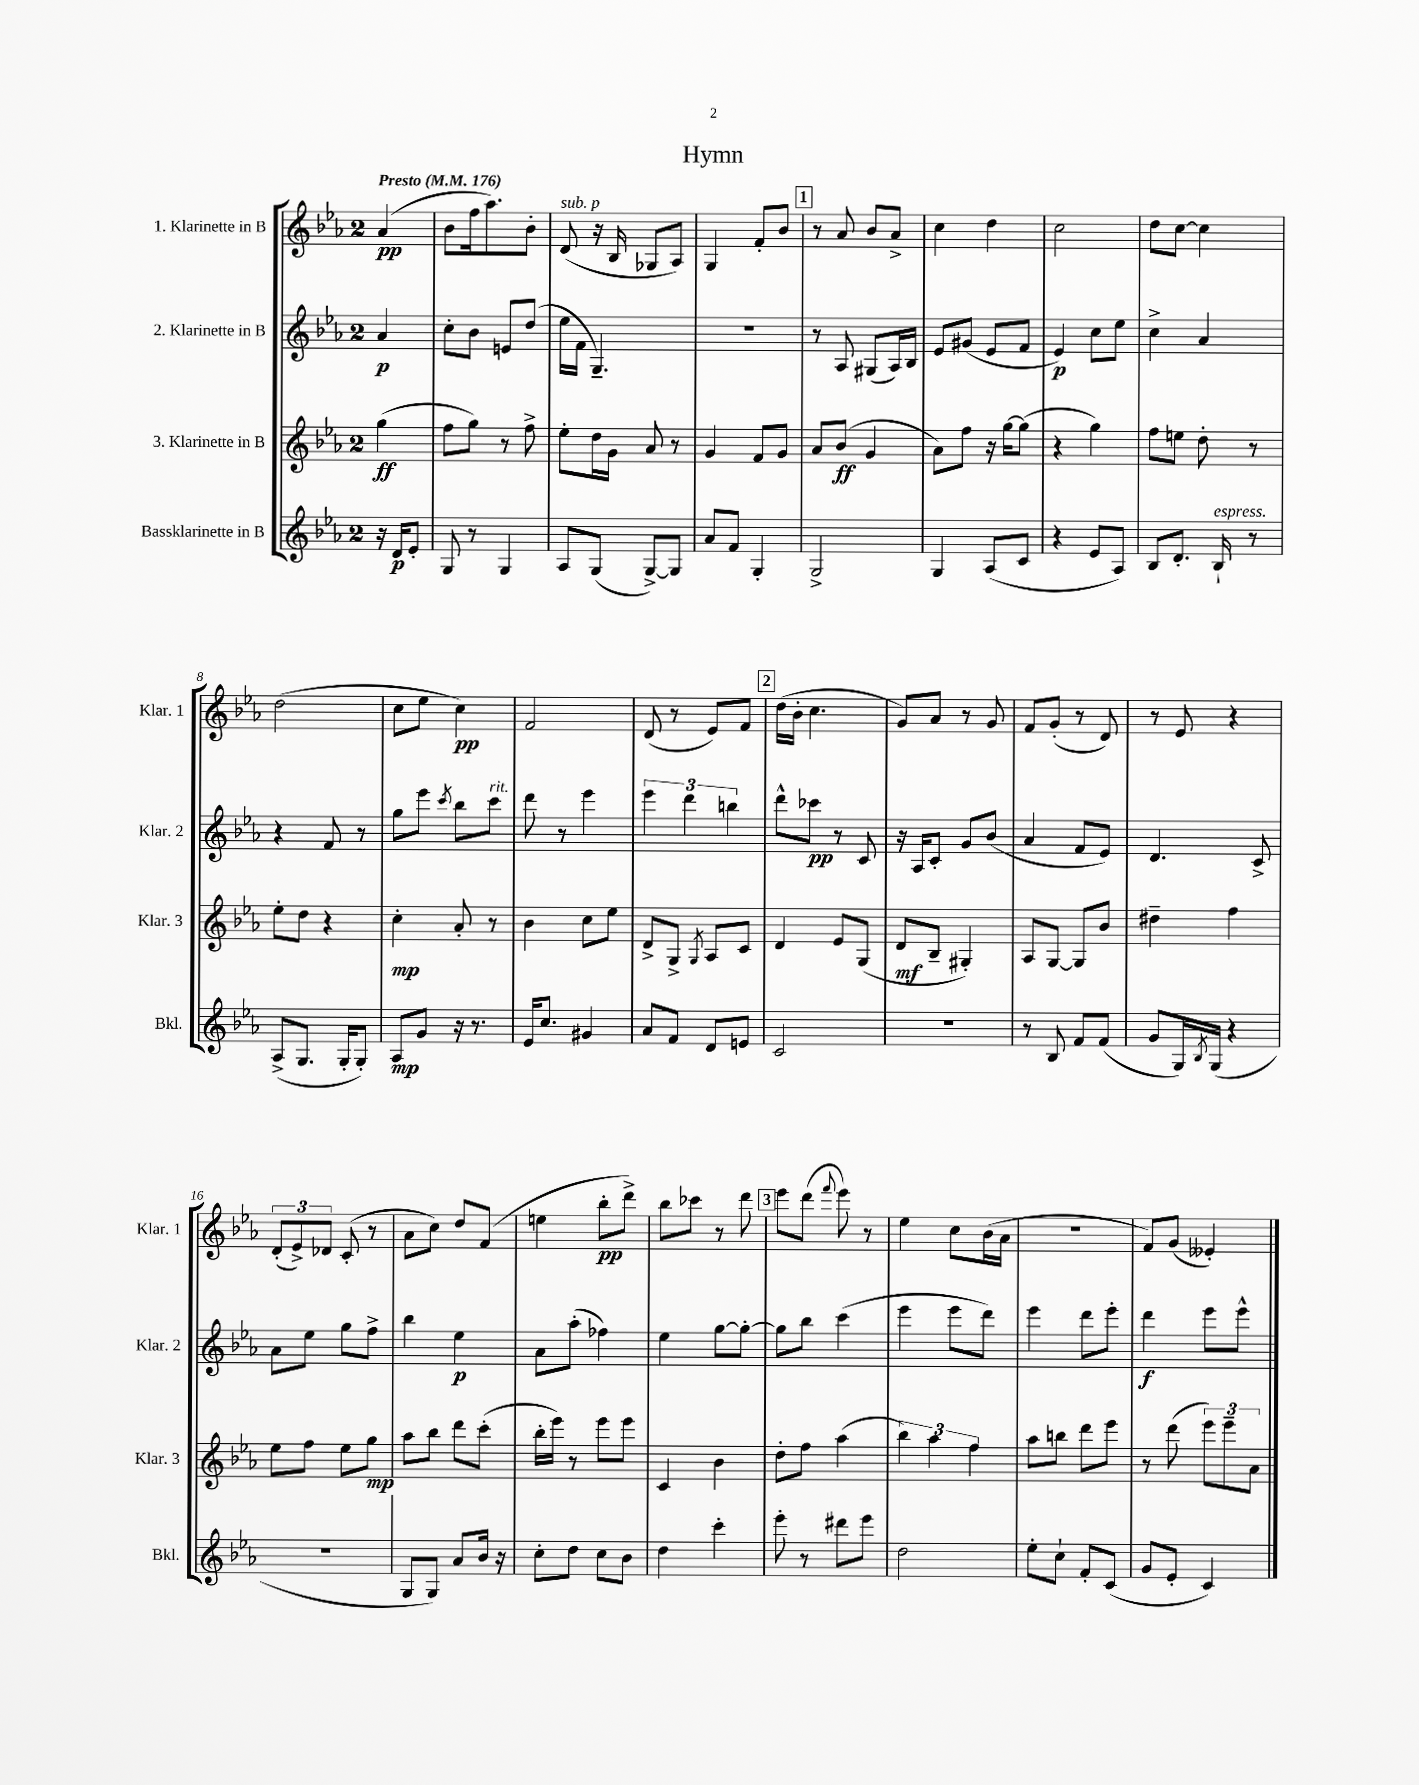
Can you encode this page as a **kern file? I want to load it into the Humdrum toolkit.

**kern	**dynam	**kern	**dynam	**kern	**dynam	**kern	**dynam
*part4	*part4	*part3	*part3	*part2	*part2	*part1	*part1
*staff4	*staff4	*staff3	*staff3	*staff2	*staff2	*staff1	*staff1
*I"Bassklarinette in B	*	*I"3. Klarinette in B	*	*I"2. Klarinette in B	*	*I"1. Klarinette in B	*
*I'Bkl.	*	*I'Klar. 3	*	*I'Klar. 2	*	*I'Klar. 1	*
*clefG2	*	*clefG2	*	*clefG2	*	*clefG2	*
*k[b-e-a-]	*	*k[b-e-a-]	*	*k[b-e-a-]	*	*k[b-e-a-]	*
*M2/4	*	*M2/4	*	*M2/4	*	*M2/4	*
*MM176	*	*MM176	*	*MM176	*	*MM176	*
=	=	=	=	=	=	=	=
!	!	!	!	!	!	!LO:TX:a:B:t=Presto	!
16r	.	(4gg\	ff	4a-/	p	(4a-/	pp
16d/KL	p	.	.	.	.	.	.
8e-'/J	.	.	.	.	.	.	.
=1	=1	=1	=1	=1	=1	=1	=1
8G/	.	8ff\L	.	8cc'\L	.	8b-\L	.
8r	.	8gg\J)	.	8b-\J	.	16ff\k	.
.	.	.	.	.	.	8.aa-\)	.
4G/	.	8r	.	8en/L	.	.	.
.	.	8ff^\	.	(8dd/J	.	8b-'\J	.
=2	=2	=2	=2	=2	=2	=2	=2
!	!	!	!	!	!	!LO:TX:a:i:t=sub. p	!
8A-/L	.	8ee-'\L	.	16ee-\LL	.	(8d/	.
.	.	.	.	16f\JJ	.	.	.
(8G/J	.	16dd\L	.	4.G~/)	.	16r	.
.	.	16g\JJ	.	.	.	16B-/	.
[8G^/L)	.	8a-/	.	.	.	8G-X/L	.
8G/J]	.	8r	.	.	.	8A-/J)	.
=3	=3	=3	=3	=3	=3	=3	=3
8a-/L	.	4g/	.	2r	.	4G/	.
8f/J	.	.	.	.	.	.	.
4G'/	.	8f/L	.	.	.	8f'/L	.
.	.	8g/J	.	.	.	8b-/J	.
!!LO:REH:place=s1:t=1
=4	=4	=4	=4	=4	=4	=4	=4
2G^/	.	8a-/L	.	8r	.	8r	.
.	.	(8b-/J	ff	8A-/	.	8a-/	.
.	.	4g/	.	(8G#X/L	.	8b-/L	.
.	.	.	.	16A-/L)	.	8a-^/J	.
.	.	.	.	16B-/JJ	.	.	.
=5	=5	=5	=5	=5	=5	=5	=5
4G/	.	8a-\L)	.	8e-/L	.	4cc\	.
.	.	8ff\J	.	(8g#X/J	.	.	.
(8A-/L	.	16r	.	8e-/L	.	4dd\	.
.	.	[16gg\KL	.	.	.	.	.
8c/J	.	(8gg\J]	.	8f/J	.	.	.
=6	=6	=6	=6	=6	=6	=6	=6
4r	.	4r	.	4e-/)	p	2cc\	.
8e-/L	.	4gg\)	.	8cc\L	.	.	.
8A-/J)	.	.	.	8ee-\J	.	.	.
=7	=7	=7	=7	=7	=7	=7	=7
8B-/L	.	8ff\L	.	4cc^\	.	8dd\L	.
8.d'/J	.	8een\J	.	.	.	[8cc\J	.
.	.	8dd'\	.	4a-/	.	4cc\]	.
!LO:TX:a:i:t=espress.	!	!	!	!	!	!	!
16B-`/	.	.	.	.	.	.	.
8r	.	8r	.	.	.	.	.
!!LO:LB:g=z
=8	=8	=8	=8	=8	=8	=8	=8
(8A-^/L	.	8ee-'\L	.	4r	.	(2dd\	.
8.G/J	.	8dd\J	.	.	.	.	.
.	.	4r	.	8f/	.	.	.
16G'/KL	.	.	.	.	.	.	.
8G'/J)	.	.	.	8r	.	.	.
=9	=9	=9	=9	=9	=9	=9	=9
8A-/L	mp	4cc'\	mp	8gg\L	.	8cc\L	.
8g/J	.	.	.	8eee-\J	.	8ee-\J	.
.	.	.	.	8qccc/	.	.	.
16r	.	8a-'/	.	8bb-\L	.	4cc\)	pp
8.r	.	.	.	.	.	.	.
!	!	!	!	!LO:TX:a:i:t=rit.	!	!	!
.	.	8r	.	8ccc\J	.	.	.
=10	=10	=10	=10	=10	=10	=10	=10
16e-/KL	.	4b-\	.	8ddd\	.	2f/	.
8.cc/J	.	.	.	.	.	.	.
.	.	.	.	8r	.	.	.
4g#X/	.	8cc\L	.	4eee-\	.	.	.
.	.	8ee-\J	.	.	.	.	.
=11	=11	=11	=11	=11	=11	=11	=11
8a-/L	.	8d^/L	.	6eee-\	.	(8d/	.
8f/J	.	8G^/J	.	.	.	8r	.
.	.	.	.	6ddd\	.	.	.
.	.	8qG/	.	.	.	.	.
8d/L	.	8A-/L	.	.	.	8e-/L)	.
.	.	.	.	6bbn\	.	.	.
8en/J	.	8c/J	.	.	.	8f/J	.
!!LO:REH:place=s1:t=2
=12	=12	=12	=12	=12	=12	=12	=12
2c/	.	4d/	.	8ddd^^\L	.	(16dd\LL	.
.	.	.	.	.	.	16b-'\JJ	.
.	.	.	.	8ccc-X\J	pp	4.cc\	.
.	.	8e-/L	.	8r	.	.	.
.	.	(8G/J	.	8c/	.	.	.
=13	=13	=13	=13	=13	=13	=13	=13
2r	.	8d/L	mf	16r	.	8g/L)	.
.	.	.	.	16A-/KL	.	.	.
.	.	8B-~/J	.	8c'/J	.	8a-/J	.
.	.	4G#X'/)	.	8g/L	.	8r	.
.	.	.	.	(8b-/J	.	8g/	.
=14	=14	=14	=14	=14	=14	=14	=14
8r	.	8A-/L	.	4a-/	.	8f/L	.
8B-/	.	[8G/J	.	.	.	(8g'/J	.
8f/L	.	8G/L]	.	8f/L	.	8r	.
(8f/J	.	8b-/J	.	8e-/J)	.	8d/)	.
=15	=15	=15	=15	=15	=15	=15	=15
8g/L	.	4dd#X~\	.	4.d/	.	8r	.
16G/L)	.	.	.	.	.	8e-/	.
8qB-/	.	.	.	.	.	.	.
(16G/JJ	.	.	.	.	.	.	.
4r	.	4ff\	.	.	.	4r	.
.	.	.	.	8c^/	.	.	.
!!LO:LB:g=z
=16	=16	=16	=16	=16	=16	=16	=16
2r	.	8ee-\L	.	8a-\L	.	(12d'/L	.
.	.	.	.	.	.	12e-^/)	.
.	.	8ff\J	.	8ee-\J	.	.	.
.	.	.	.	.	.	12d-X/J	.
.	.	8ee-\L	.	8gg\L	.	(8c'/	.
.	.	8gg\J	mp	8ff^\J	.	8r	.
=17	=17	=17	=17	=17	=17	=17	=17
8G/L	.	8aa-\L	.	4bb-\	.	8a-\L	.
8G/J)	.	8bb-\J	.	.	.	8cc\J)	.
8a-/L	.	8ddd\L	.	4ee-\	p	8dd/L	.
16b-/Jk	.	(8ccc'\J	.	.	.	(8f/J	.
16r	.	.	.	.	.	.	.
=18	=18	=18	=18	=18	=18	=18	=18
8cc'\L	.	16bb-'\LL	.	8a-\L	.	4een\	.
.	.	16eee-\JJ)	.	.	.	.	.
8dd\J	.	8r	.	(8aa-'\J	.	.	.
8cc\L	.	8eee-\L	.	4ff-X\)	.	8bb-'\L	pp
8b-\J	.	8eee-\J	.	.	.	8ddd^\J)	.
=19	=19	=19	=19	=19	=19	=19	=19
4dd\	.	4c/	.	4ee-\	.	8bb-\L	.
.	.	.	.	.	.	8ccc-X\J	.
4ccc'\	.	4b-\	.	[8gg\L	.	8r	.
.	.	.	.	8gg'\J_	.	8ddd\	.
!!LO:REH:place=s1:t=3
=20	=20	=20	=20	=20	=20	=20	=20
8eee-'\	.	8dd'\L	.	8gg\L]	.	8eee-\L	.
8r	.	8ff\J	.	8bb-\J	.	(8ddd\J	.
.	.	.	.	.	.	8qqfff/	.
8ddd#X\L	.	(4aa-\	.	(4ccc\	.	8eee-\)	.
8eee-\J	.	.	.	.	.	8r	.
=21	=21	=21	=21	=21	=21	=21	=21
2dd\	.	6bb-\)	.	4eee-\	.	4ee-\	.
.	.	6aa-\	.	.	.	.	.
.	.	.	.	8eee-\L	.	8cc\L	.
.	.	6ff\	.	.	.	.	.
.	.	.	.	8ddd\J)	.	(16b-\L	.
.	.	.	.	.	.	16a-\JJ	.
=22	=22	=22	=22	=22	=22	=22	=22
8ee-'\L	.	8aa-\L	.	4eee-\	.	2r	.
8cc`\J	.	8bbn\J	.	.	.	.	.
8f'/L	.	8ddd\L	.	8ddd\L	.	.	.
(8c/J	.	8eee-\J	.	8eee-'\J	.	.	.
=23	=23	=23	=23	=23	=23	=23	=23
8g/L	.	8r	.	4ddd\	f	8f/L)	.
8e-'/J	.	(8ddd\	.	.	.	(8g/J	.
4c/)	.	12eee-\L)	.	8eee-\L	.	4e--X'/)	.
.	.	12eee-~\	.	.	.	.	.
.	.	.	.	8eee-^^\J	.	.	.
.	.	12a-\J	.	.	.	.	.
==	==	==	==	==	==	==	==
*-	*-	*-	*-	*-	*-	*-	*-
